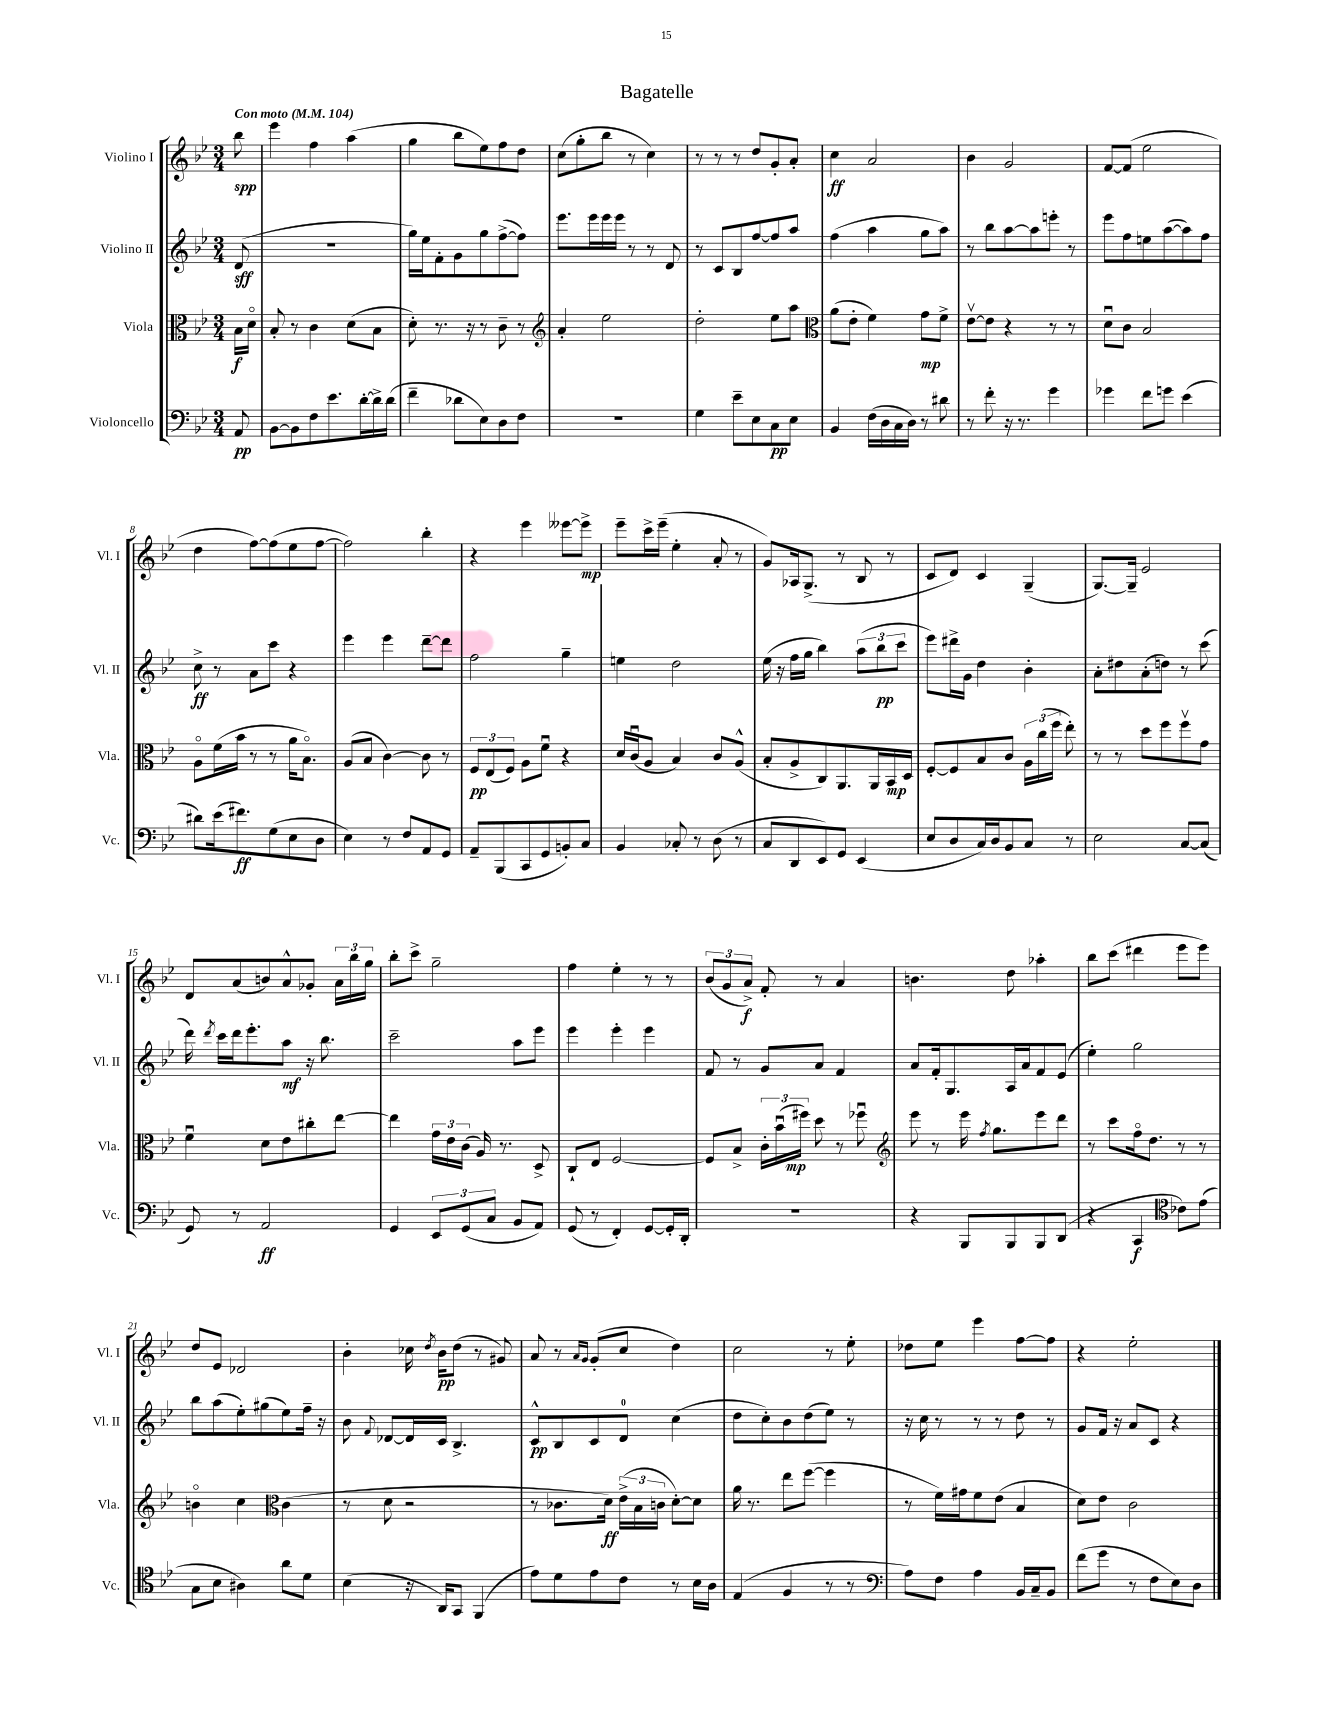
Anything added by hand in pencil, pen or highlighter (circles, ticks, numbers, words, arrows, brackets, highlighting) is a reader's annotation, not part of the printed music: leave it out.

**kern	**dynam	**kern	**dynam	**kern	**dynam	**kern	**dynam
*part4	*part4	*part3	*part3	*part2	*part2	*part1	*part1
*staff4	*staff4	*staff3	*staff3	*staff2	*staff2	*staff1	*staff1
*I"Violoncello	*	*I"Viola	*	*I"Violino II	*	*I"Violino I	*
*I'Vc.	*	*I'Vla.	*	*I'Vl. II	*	*I'Vl. I	*
*clefF4	*	*clefC3	*	*clefG2	*	*clefG2	*
*k[b-e-]	*	*k[b-e-]	*	*k[b-e-]	*	*k[b-e-]	*
*M3/4	*	*M3/4	*	*M3/4	*	*M3/4	*
*MM104	*	*MM104	*	*MM104	*	*MM104	*
=	=	=	=	=	=	=	=
!	!	!	!	!	!	!LO:TX:a:B:t=Con moto	!
8AA/	pp	16B-\LL	f	(8d/	sff	8bb-\	spp
.	.	16d\JJ	.	.	.	.	.
=1	=1	=1	=1	=1	=1	=1	=1
[8BB-\L	.	8B-'/	.	2.r	.	4eee-\	.
8BB-\]	.	8r	.	.	.	.	.
8F\	.	4c\	.	.	.	4ff\	.
8.e-\	.	.	.	.	.	.	.
.	.	(8d\L	.	.	.	(4aa\	.
[16d'\L	.	.	.	.	.	.	.
16d^\]	.	8B-\J	.	.	.	.	.
(16d\JJ	.	.	.	.	.	.	.
=2	=2	=2	=2	=2	=2	=2	=2
4f~\	.	8d'\)	.	16gg\LL)	.	4gg\	.
.	.	.	.	16ee-\J	.	.	.
.	.	8.r	.	8f'\	.	.	.
8d-X\L	.	.	.	8g\	.	8bb-\L	.
.	.	16r	.	.	.	.	.
8E-\)	.	8r	.	8gg\	.	8ee-\)	.
8D\	.	8c~\	.	([8ff^\	.	8ff\	.
8F\J	.	8r	.	8ff\J])	.	8dd\J	.
=3	=3	=3	=3	=3	=3	=3	=3
*	*	*clefG2	*	*	*	*	*
2.r	.	4a'/	.	8.eee-\L	.	(8cc\L	.
.	.	.	.	.	.	8gg'\	.
.	.	.	.	16eee-\L	.	.	.
.	.	2ee-\	.	16eee-\	.	8bb-\J	.
.	.	.	.	16eee-\JJ	.	.	.
.	.	.	.	8r	.	8r	.
.	.	.	.	8r	.	4cc\)	.
.	.	.	.	8d/	.	.	.
=4	=4	=4	=4	=4	=4	=4	=4
4G\	.	2dd'\	.	8r	.	8r	.
.	.	.	.	8c/L	.	8r	.
8e-~\L	.	.	.	8B-/	.	8r	.
8E-\	.	.	.	[8ff/	.	8dd/L	.
8C\	pp	8ee-\L	.	8ff/]	.	8g'/	.
8E-\J	.	8aa\J	.	8aa/J	.	8a'/J	.
=5	=5	=5	=5	=5	=5	=5	=5
*	*	*clefC3	*	*	*	*	*
4BB-/	.	(8a\L	.	(4ff\	.	4cc\	ff
.	.	8e-'\J	.	.	.	.	.
(16F\LL	.	4f\)	.	4aa\	.	2a/	.
16D\	.	.	.	.	.	.	.
16C\	.	.	.	.	.	.	.
16D\JJ)	.	.	.	.	.	.	.
8r	.	8g\L	mp	8gg\L	.	.	.
8d#X\	.	8f^\J	.	8aa\J)	.	.	.
=6	=6	=6	=6	=6	=6	=6	=6
8r	.	[8e-v\L	.	8r	.	4b-\	.
8f'\	.	8e-\J]	.	8bb-\L	.	.	.
16r	.	4r	.	[8aa\	.	2g/	.
8.r	.	.	.	.	.	.	.
.	.	.	.	8aa\]	.	.	.
4g\	.	8r	.	8eeen'\J	.	.	.
.	.	8r	.	8r	.	.	.
=7	=7	=7	=7	=7	=7	=7	=7
4g-X\	.	8du\L	.	8eee-\L	.	[8f/L	.
.	.	8c\J	.	8ff\	.	(8f/J]	.
8f\L	.	2B-/	.	8een\	.	2ee-\	.
8gn\J	.	.	.	([8aa\	.	.	.
(4e-\	.	.	.	8aa\])	.	.	.
.	.	.	.	8ff\J	.	.	.
!!LO:LB:g=z
=8	=8	=8	=8	=8	=8	=8	=8
8d#X\L)	.	8A\L	.	8cc^\	ff	4dd\	.
(16e-\k	.	(16f\L	.	8r	.	.	.
8.f#X\)	ff	16b-\JJ	.	.	.	.	.
.	.	8r	.	8a\L	.	[8ff\L)	.
(8G\	.	8r	.	8ccc\J	.	(8ff\]	.
8E-\	.	16a\KL	.	4r	.	8ee-\	.
.	.	8.B-\J)	.	.	.	.	.
8D\J	.	.	.	.	.	[8ff\J	.
=9	=9	=9	=9	=9	=9	=9	=9
4E-\)	.	(8A/L	.	4eee-\	.	2ff\])	.
.	.	8B-/J	.	.	.	.	.
8r	.	[4c\)	.	4eee-\	.	.	.
8F/L	.	.	.	.	.	.	.
8AA/	.	8c\]	.	[8ddd~\L	.	4bb-'\	.
8GG/J	.	8r	.	8ddd\J]	.	.	.
=10	=10	=10	=10	=10	=10	=10	=10
8AA~/L	.	12F/L	pp	2ff\	.	4r	.
.	.	(12E-/	.	.	.	.	.
(8BBB-/	.	.	.	.	.	.	.
.	.	12F/J)	.	.	.	.	.
8CC/	.	8A\L	.	.	.	4eee-\	.
8GG/	.	8fu\J	.	.	.	.	.
8BBn'/)	.	4r	.	4gg~\	.	[8eee--X\L	.
8C/J	.	.	.	.	.	8eee--^\J]	mp
=11	=11	=11	=11	=11	=11	=11	=11
4BB-/	.	16d/LL	.	4een\	.	8eee-~\L	.
.	.	(16cu/J	.	.	.	.	.
.	.	8A/J	.	.	.	16ccc^\L	.
.	.	.	.	.	.	(16eee-~\JJ	.
8C-X'/	.	4B-/)	.	2dd\	.	4ee-'\	.
8r	.	.	.	.	.	.	.
(8D\	.	8c/L	.	.	.	8a'/	.
8r	.	(8A^^/J	.	.	.	8r	.
=12	=12	=12	=12	=12	=12	=12	=12
8C/L	.	8B-'/L	.	(16ee-\	.	8g/L)	.
.	.	.	.	16r	.	.	.
8DD/	.	8A^/	.	16ff\LL	.	16A-X/k	.
.	.	.	.	16gg\JJ	.	(8.G^/J	.
8EE-/)	.	8C/)	.	4bb-\)	.	.	.
8GG/J	.	8.AA/	.	.	.	8r	.
(4EE-/	.	.	.	(12aa\L	.	8B-/	.
.	.	16AA/L	.	.	.	.	.
.	.	.	.	12bb-\	pp	.	.
.	.	16BB-/	mp	.	.	8r	.
.	.	.	.	12ccc\J	.	.	.
.	.	16D/JJ	.	.	.	.	.
=13	=13	=13	=13	=13	=13	=13	=13
8E-/L	.	[8F'/L	.	8eee-\L)	.	8c/L	.
8D/	.	8F/]	.	16ddd#X^\L	.	8d/J)	.
.	.	.	.	16g\JJ	.	.	.
16C/L)	.	8B-/	.	4dd\	.	4c/	.
16D/J	.	.	.	.	.	.	.
8BB-/	.	8c/J	.	.	.	.	.
8C/J	.	24A\LL	.	4b-'\	.	(4G~/	.
.	.	(24cc\	.	.	.	.	.
.	.	24ff\JJ	.	.	.	.	.
8r	.	8ee-'\)	.	.	.	.	.
=14	=14	=14	=14	=14	=14	=14	=14
2E-\	.	8r	.	8a'\L	.	[8.G/L)	.
.	.	8r	.	8dd#X\	.	.	.
.	.	.	.	.	.	16G~/Jk]	.
.	.	8dd\L	.	(8a'\	.	2e-/	.
.	.	8ff\	.	8ddn\J)	.	.	.
[8C/L	.	8ffv\	.	8r	.	.	.
(8C/J]	.	8g\J	.	(8ccc\	.	.	.
!!LO:LB:g=z
=15	=15	=15	=15	=15	=15	=15	=15
8GG/)	.	4fu\	.	16ddd\)	.	8d/L	.
.	.	.	.	8qddd/	.	.	.
.	.	.	.	16ccc\LL	.	.	.
8r	.	.	.	16ddd\J	.	(8a/	.
.	.	.	.	8.eee-'\	.	.	.
2AA/	ff	8d\L	.	.	.	8bn/)	.
.	.	8e-\	.	8aa\J	mf	8a^^/	.
.	.	8cc#X'\	.	16r	.	8g-X'/J	.
.	.	.	.	8.bb-\	.	.	.
.	.	[8ee-\J	.	.	.	24a\LL	.
.	.	.	.	.	.	24bb-\	.
.	.	.	.	.	.	24gg\JJ	.
=16	=16	=16	=16	=16	=16	=16	=16
4GG/	.	4ee-\]	.	2ccc~\	.	8bb-'\L	.
.	.	.	.	.	.	8ccc^\J	.
12EE-/L	.	24g\LL	.	.	.	2gg~\	.
.	.	24e-\	.	.	.	.	.
(12GG/	.	(24c\JJ	.	.	.	.	.
.	.	16A/)	.	.	.	.	.
12C/J	.	.	.	.	.	.	.
.	.	8.r	.	.	.	.	.
8BB-/L	.	.	.	8aa\L	.	.	.
8AA/J)	.	8D^/	.	8eee-\J	.	.	.
=17	=17	=17	=17	=17	=17	=17	=17
(8GG/	.	8C`/L	.	4eee-\	.	4ff\	.
8r	.	8E-/J	.	.	.	.	.
4FF'/)	.	[2F/	.	4eee-'\	.	4ee-'\	.
[8GG/L	.	.	.	4eee-\	.	8r	.
16GG'/L]	.	.	.	.	.	8r	.
16DD'/JJ	.	.	.	.	.	.	.
=18	=18	=18	=18	=18	=18	=18	=18
2.r	.	8F/L]	.	8f/	.	(12b-/L	.
.	.	.	.	.	.	12g/	.
.	.	8B-^/J	.	8r	.	.	.
.	.	.	.	.	.	12a^/J)	f
.	.	24c'\LL	.	8g/L	.	8f'/	.
.	.	(24b-u\	.	.	.	.	.
.	.	24ff#X\JJ)	mp	.	.	.	.
.	.	8dd\	.	8a/J	.	8r	.
.	.	8r	.	4f/	.	4a/	.
.	.	8ff-Xu\	.	.	.	.	.
=19	=19	=19	=19	=19	=19	=19	=19
*	*	*clefG2	*	*	*	*	*
4r	.	8eee-\	.	8a/L	.	4.bn\	.
.	.	8r	.	16f'/k	.	.	.
.	.	.	.	8.G/	.	.	.
8BBB-/L	.	16eee-\	.	.	.	.	.
.	.	8qff/	.	.	.	.	.
.	.	8.gg\L	.	.	.	.	.
8BBB-/	.	.	.	16A/L	.	8dd\	.
.	.	.	.	16a/J	.	.	.
8BBB-/	.	8eee-\	.	8f/	.	4aa-X'\	.
(8DD/J	.	8ddd\J	.	(8e-/J	.	.	.
=20	=20	=20	=20	=20	=20	=20	=20
4r	.	8r	.	4ee-'\)	.	8bb-\L	.
.	.	8ccc\L	.	.	.	(8ccc\J	.
4CC/	f	16ff\k	.	2gg\	.	4ddd#X\	.
.	.	8.dd\J	.	.	.	.	.
*clefC4	*	*	*	*	*	*	*
8c-X\L)	.	8r	.	.	.	8eee-\L	.
(8e-\J	.	8r	.	.	.	8eee-\J)	.
!!LO:LB:g=z
=21	=21	=21	=21	=21	=21	=21	=21
8G\L	.	4bn\	.	8bb-\L	.	8dd/L	.
8B-\J	.	.	.	(8aa\	.	8e-/J	.
4A#X\)	.	4cc\	.	8ee-'\)	.	2d-X/	.
.	.	.	.	(8gg#X\	.	.	.
*	*	*clefC3	*	*	*	*	*
8a\L	.	(4c\	.	8ee-\)	.	.	.
8d\J	.	.	.	16ff~\Jk	.	.	.
.	.	.	.	16r	.	.	.
=22	=22	=22	=22	=22	=22	=22	=22
(4B-\	.	8r	.	8b-\	.	4b-'\	.
.	.	.	.	8qqf/	.	.	.
.	.	8d\	.	[8d-X/L	.	.	.
16r	.	2r	.	16d-/L]	.	16cc-X\	.
.	.	.	.	.	.	8qdd/	.
16AA/KL)	.	.	.	16c/JJ	.	16b-\KL	pp
8GG/J	.	.	.	4.B-^/	.	(8dd\J	.
(4FF/	.	.	.	.	.	8r	.
.	.	.	.	.	.	8g#X/)	.
=23	=23	=23	=23	=23	=23	=23	=23
8e-\L)	.	8r	.	8c^^/L	pp	8a/	.
8d\	.	8.c-X\L	.	8B-/	.	8r	.
.	.	.	.	.	.	16qqa/LL	.
.	.	.	.	.	.	16qqg/JJ	.
8e-\	.	.	.	8c/	.	(8g'/L	.
.	.	16d\Jk)	ff	.	.	.	.
8c\J	.	(24e-^\LL	.	8d/J	.	8cc/J	.
.	.	24B-\	.	.	.	.	.
.	.	24cn\JJ	.	.	.	.	.
8r	.	[8d'\L)	.	(4cc\	.	4dd\)	.
16B-\LL	.	8d\J]	.	.	.	.	.
16A\JJ	.	.	.	.	.	.	.
=24	=24	=24	=24	=24	=24	=24	=24
(4E-/	.	16a\	.	8dd\L	.	2cc\	.
.	.	8.r	.	.	.	.	.
.	.	.	.	8cc'\)	.	.	.
4F/	.	8ee-\L	.	8b-\	.	.	.
.	.	([8ff\J	.	(8dd\	.	.	.
8r	.	4ff\]	.	8ee-\J)	.	8r	.
8r	.	.	.	8r	.	8ee-'\	.
=25	=25	=25	=25	=25	=25	=25	=25
*clefF4	*	*	*	*	*	*	*
8A\L)	.	8r	.	16r	.	8dd-X\L	.
.	.	.	.	16cc\	.	.	.
8F\J	.	16f\LL)	.	8r	.	8ee-\J	.
.	.	16g#X\J	.	.	.	.	.
4A\	.	8f\	.	8r	.	4eee-\	.
.	.	(8e-\J	.	8r	.	.	.
16BB-/LL	.	4B-/	.	8dd\	.	[8ff\L	.
16C~/J	.	.	.	.	.	.	.
8BB-/J	.	.	.	8r	.	8ff\J]	.
=26	=26	=26	=26	=26	=26	=26	=26
(8f\L	.	8d\L)	.	8g/L	.	4r	.
8g\J	.	8e-\J	.	16f/Jk	.	.	.
.	.	.	.	16r	.	.	.
8r	.	2c\	.	8a/L	.	2ee-'\	.
8F\L	.	.	.	8c/J	.	.	.
8E-\)	.	.	.	4r	.	.	.
8D\J	.	.	.	.	.	.	.
==	==	==	==	==	==	==	==
*-	*-	*-	*-	*-	*-	*-	*-
